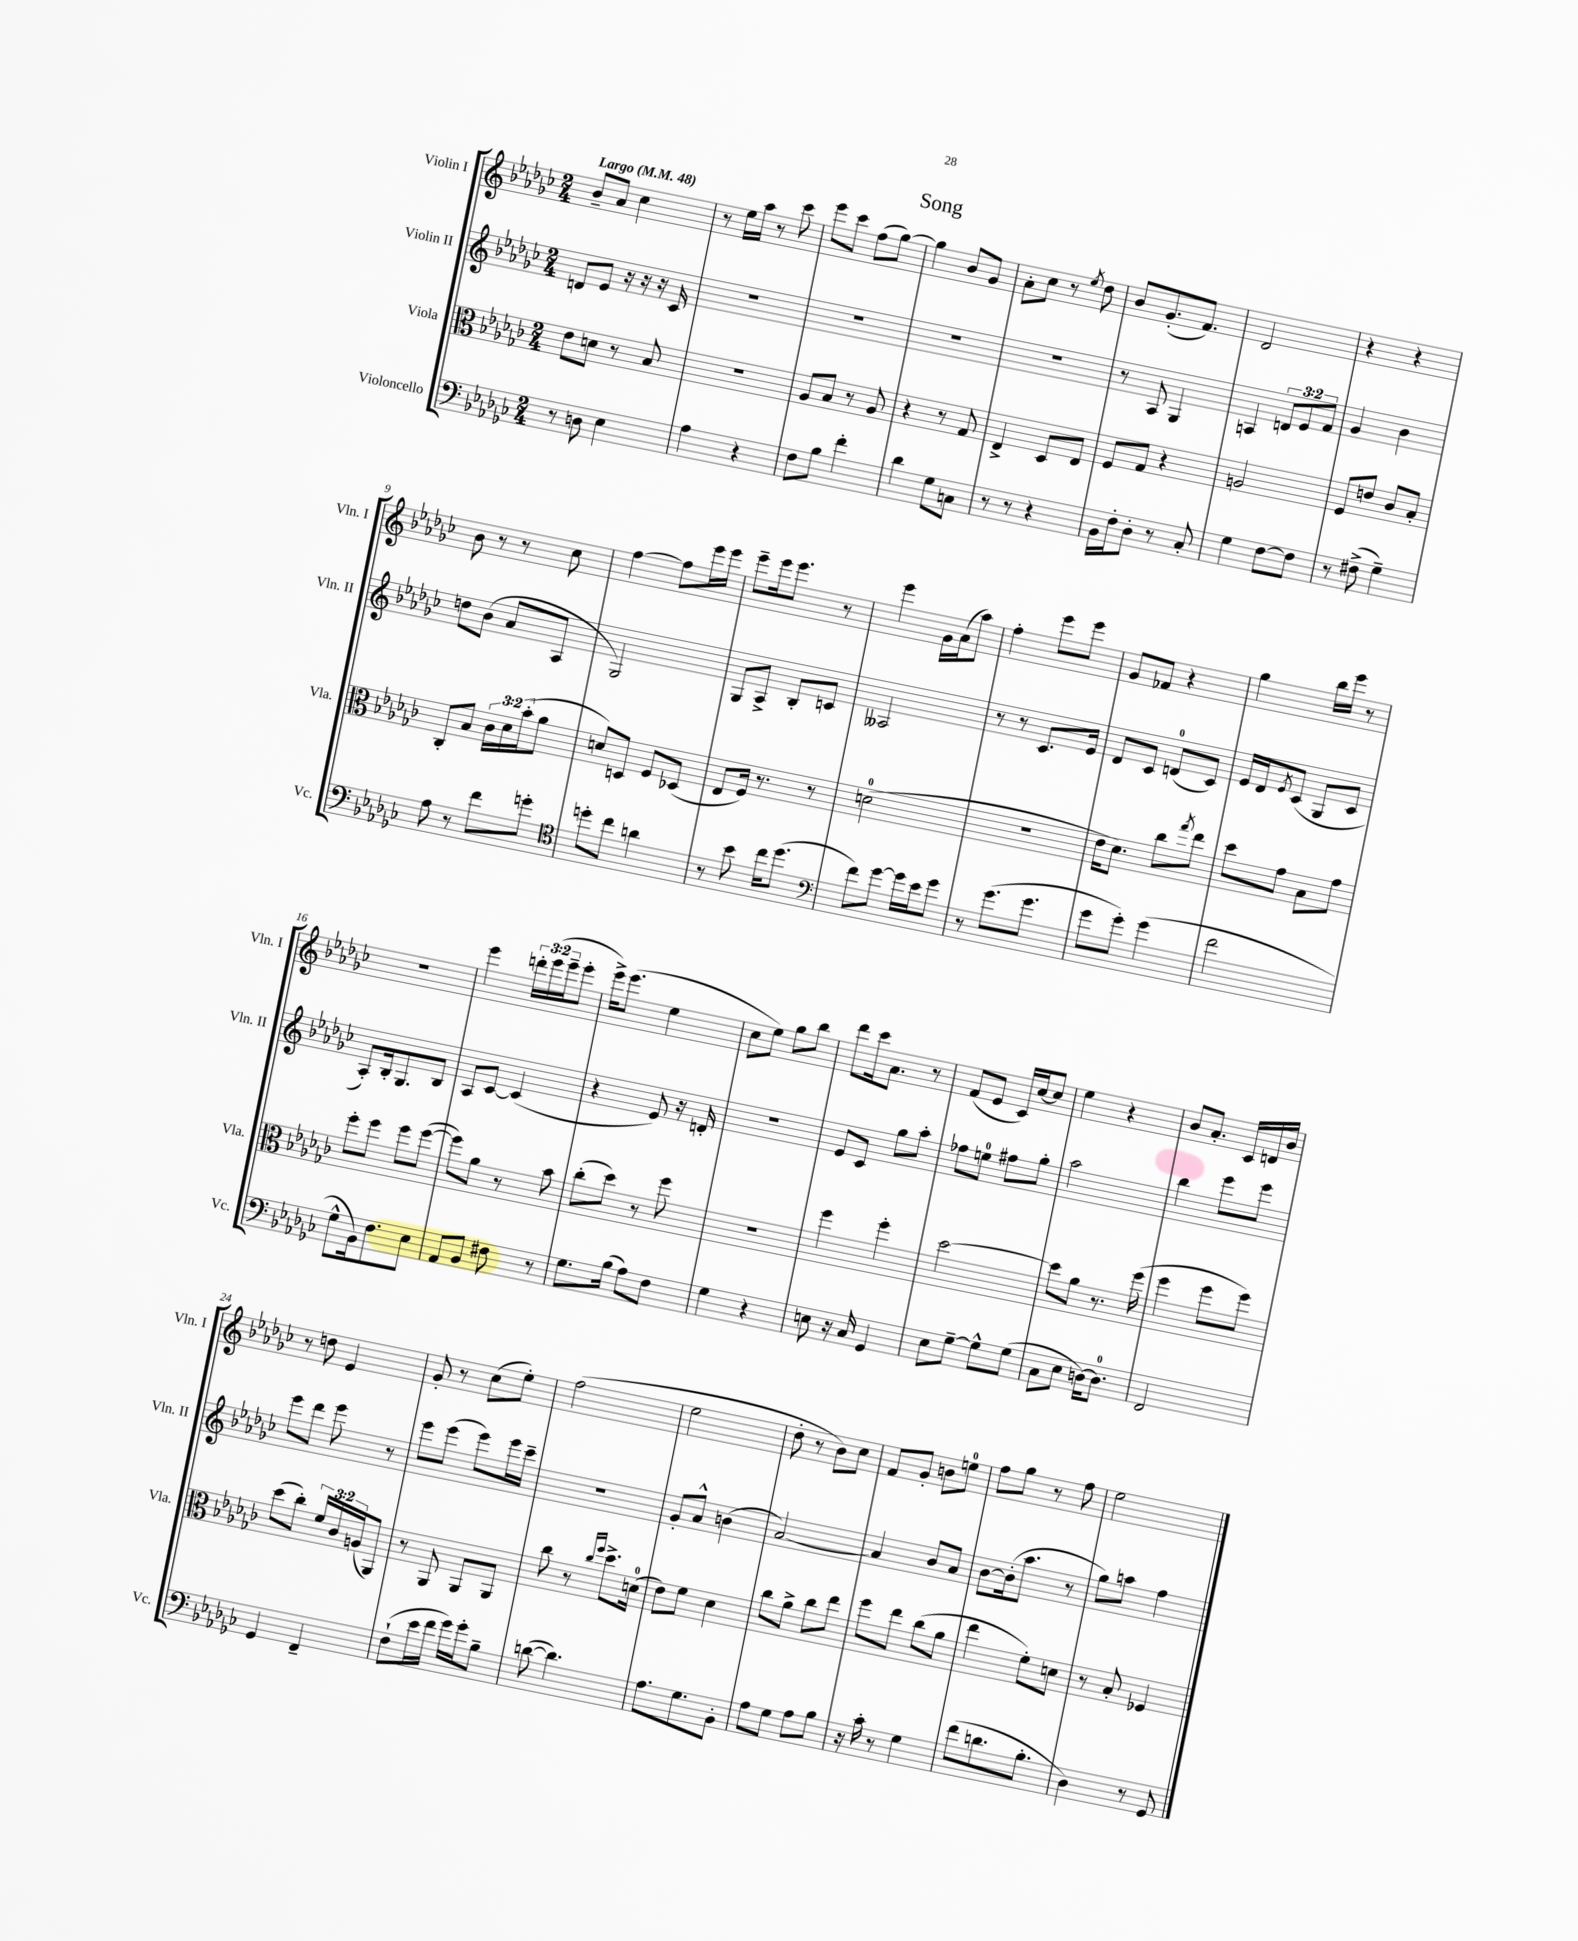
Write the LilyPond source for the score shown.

\header { title = "Song" }
<<
\new StaffGroup <<
\new Staff = "s0" \with { instrumentName = "Violin I" shortInstrumentName = "Vln. I" } {
    \clef treble \key ges \major \numericTimeSignature \time 2/4 \override Staff.TupletNumber.text = #tuplet-number::calc-fraction-text \tempo "Largo" 4 = 48
    bes'8-- aes'8 ces''4 |
    r8 ees''16 aes''16 r8 ces'''8 |
    ees'''8 ces'''8 f''8( ges''8~) |
    ges''4 bes'8 ges'8 |
    aes'8-. ces''8 r8 \acciaccatura { ees''8 } des''8 |
    bes'8 ges'8.-.( f'8.) |
    des'2 |
    r4 r4 |
    bes'8 r8 r8 ces''8 |
    f''4~ f''8 ees'''16 ees'''16 |
    ees'''8-- ees'''16 ees'''8. r8 |
    ees'''4 ges'16 aes'16( aes''8) |
    f''4-. ees'''8 ees'''8 |
    ges'8 fes'8 r4 |
    ges''4 bes''16 ees'''16 r8 |
    R2 |
    ees'''4 \tuplet 3/2 { d'''16-. ees'''16( ees'''16-- } ees'''8-. |
    ees'''16->) ees'''8.( ees''4 |
    ces''8 ees''8) ges''8 bes''8 |
    des'''8 ces'''16 aes'8. r8 |
    f'8( ees'8 ces'16) ces''16~ ces''8 |
    ees''4 r4 |
    bes'8 aes'8.-. ces'16 d'16 bes'16 |
    r8 d''8 ees'4 |
    ges'8-. r8 ces''8( ees''8-.) |
    f''2( |
    ees''2 |
    des''8-. r8 bes'8) ces''8 |
    f'8 ges'8-. b'8 e''8-0 |
    f''8 ges''8 r8 f''8 |
    ees''2 \bar "|." |
}
\new Staff = "s1" \with { instrumentName = "Violin II" shortInstrumentName = "Vln. II" } {
    \clef treble \key ges \major \numericTimeSignature \time 2/4 \override Staff.TupletNumber.text = #tuplet-number::calc-fraction-text
    d'8 ees'8 r16 r16 r16 ces'16 |
    R2 |
    R2 |
    R2 |
    R2 |
    r8 aes8 ges4 |
    a4 \tuplet 3/2 { d'8 ees'8 f'8 } |
    ges'4 bes'4 |
    d''8 bes'8( aes'8 aes8 |
    ges2) |
    ges8 aes8-> bes8-. c'8 |
    aeses2 |
    r8 r8 ces'8. ees'16 |
    des'8 ces'8 d'8-0( ces'8) |
    ees'16 des'16 \acciaccatura { ees'8 } ces'8( ges8 ces'8 |
    aes8-.) bes16-. ges8. bes8 |
    aes8 ces'8~ ces'4( |
    r4 ees'8) r16 d'16-. |
    R2 |
    ees'8 ces'8 ges''8 aes''8-. |
    fes''8 e''8-0 fis''8 ges''8-. |
    aes''2 |
    bes''4 ees'''8 ees'''8 |
    ees'''8 des'''8 ees'''8 r8 |
    ees'''8 ees'''8( ees'''8) ees'''16 ces'''16-- |
    R2 |
    ges'8-. aes'8-^ b'4( |
    aes'2~) |
    aes'4 bes'8 aes'8 |
    bes'8~ bes'16-.( aes''8. r8 |
    ges''8) a''8 f''4 \bar "|." |
}
\new Staff = "s2" \with { instrumentName = "Viola" shortInstrumentName = "Vla." } {
    \clef alto \key ges \major \numericTimeSignature \time 2/4 \override Staff.TupletNumber.text = #tuplet-number::calc-fraction-text
    ees'8 d'8 r8 bes8 |
    r2 |
    aes8 bes8 r8 aes8 |
    r4 r8 ges8 |
    ees4-> des8 ees8 |
    f8 ges8 r4 |
    a2 |
    f8 e'8 ces'8 bes8-. |
    ces8-. bes8 \tuplet 3/2 { ces'16 des'16 bes'16-.( } aes'8 |
    d'8) d8 f8 des8( |
    ees8 f16) r8. r8 |
    d'2-0( |
    R2 |
    ees'16 des'8.) ces''8 \acciaccatura { ges''8 } ees''8 |
    des''8 ges'8 bes8 ges'8 |
    f''8-. f''8 f''8 f''8~( |
    f''8) aes'8 r8 bes'8 |
    ces''8-.( des''8) r8 f''8 |
    r2 |
    f''4 f''4-. |
    des''2~ |
    des''8 aes'8 r8. f''16( |
    f''4 f''8 f''8) |
    des''8( ces''8-.) \tuplet 3/2 { f'16 ces'16 a16( } aes,8) |
    r8 aes,8 aes,8 aes,8 |
    ces''8 r8 \grace { ces''16 f''16 } des''8.-> d'16-0( |
    ees'8) f'8 des'4 |
    ces''8 aes'8-> ces''8 ees''8 |
    f''8 ees''8 ces''8( aes'8 |
    ees''4 f'8-.) d'8 |
    r8 bes8-. fes4 \bar "|." |
}
\new Staff = "s3" \with { instrumentName = "Violoncello" shortInstrumentName = "Vc." } {
    \clef bass \key ges \major \numericTimeSignature \time 2/4
    r8 d8 ees4 |
    aes4 r4 |
    f8 bes8 f'4-. |
    des'4 ges8 c8 |
    r8 r8 r4 |
    bes,16 f16-. des8-. r8 ces8-. |
    ges4 f8~ f8 |
    r8 fis8->( ges4--) |
    aes8 r8 f'8 g'8-. |
    \clef tenor d''8-. ces''8 a'4 |
    r8 bes'8 ces''16 des''8.( |
    \clef bass f'8) ges'8~ ges'16 ees'16 ges'8 |
    r8 ges'8.( ges'8. |
    ges'8 ges'8-.) ges'4( |
    f'2 |
    ges8-^ bes,16) f8. ees8 |
    aes,8 bes,8 fis8 r8 |
    ges8. bes16( aes8) f8 |
    ges4 r4 |
    e8 r16 ces16 ges,4 |
    ees8 ges8~-- ges8-^ ges8( |
    ces8 ees8 d16~) d8.-0 |
    f,2 |
    ges,4 f,4-- |
    f8-!( ees'16 f'16 ges'16) ges'16-. bes8-- |
    d'8~( d'4.) |
    aes8. ges8. bes,8-. |
    aes8 ges8 aes8 bes8 |
    r16 ces'16-. r8 ges4 |
    f'8( d'8. bes8.-. |
    des4) r8 ges,8 \bar "|." |
}
>>
>>
